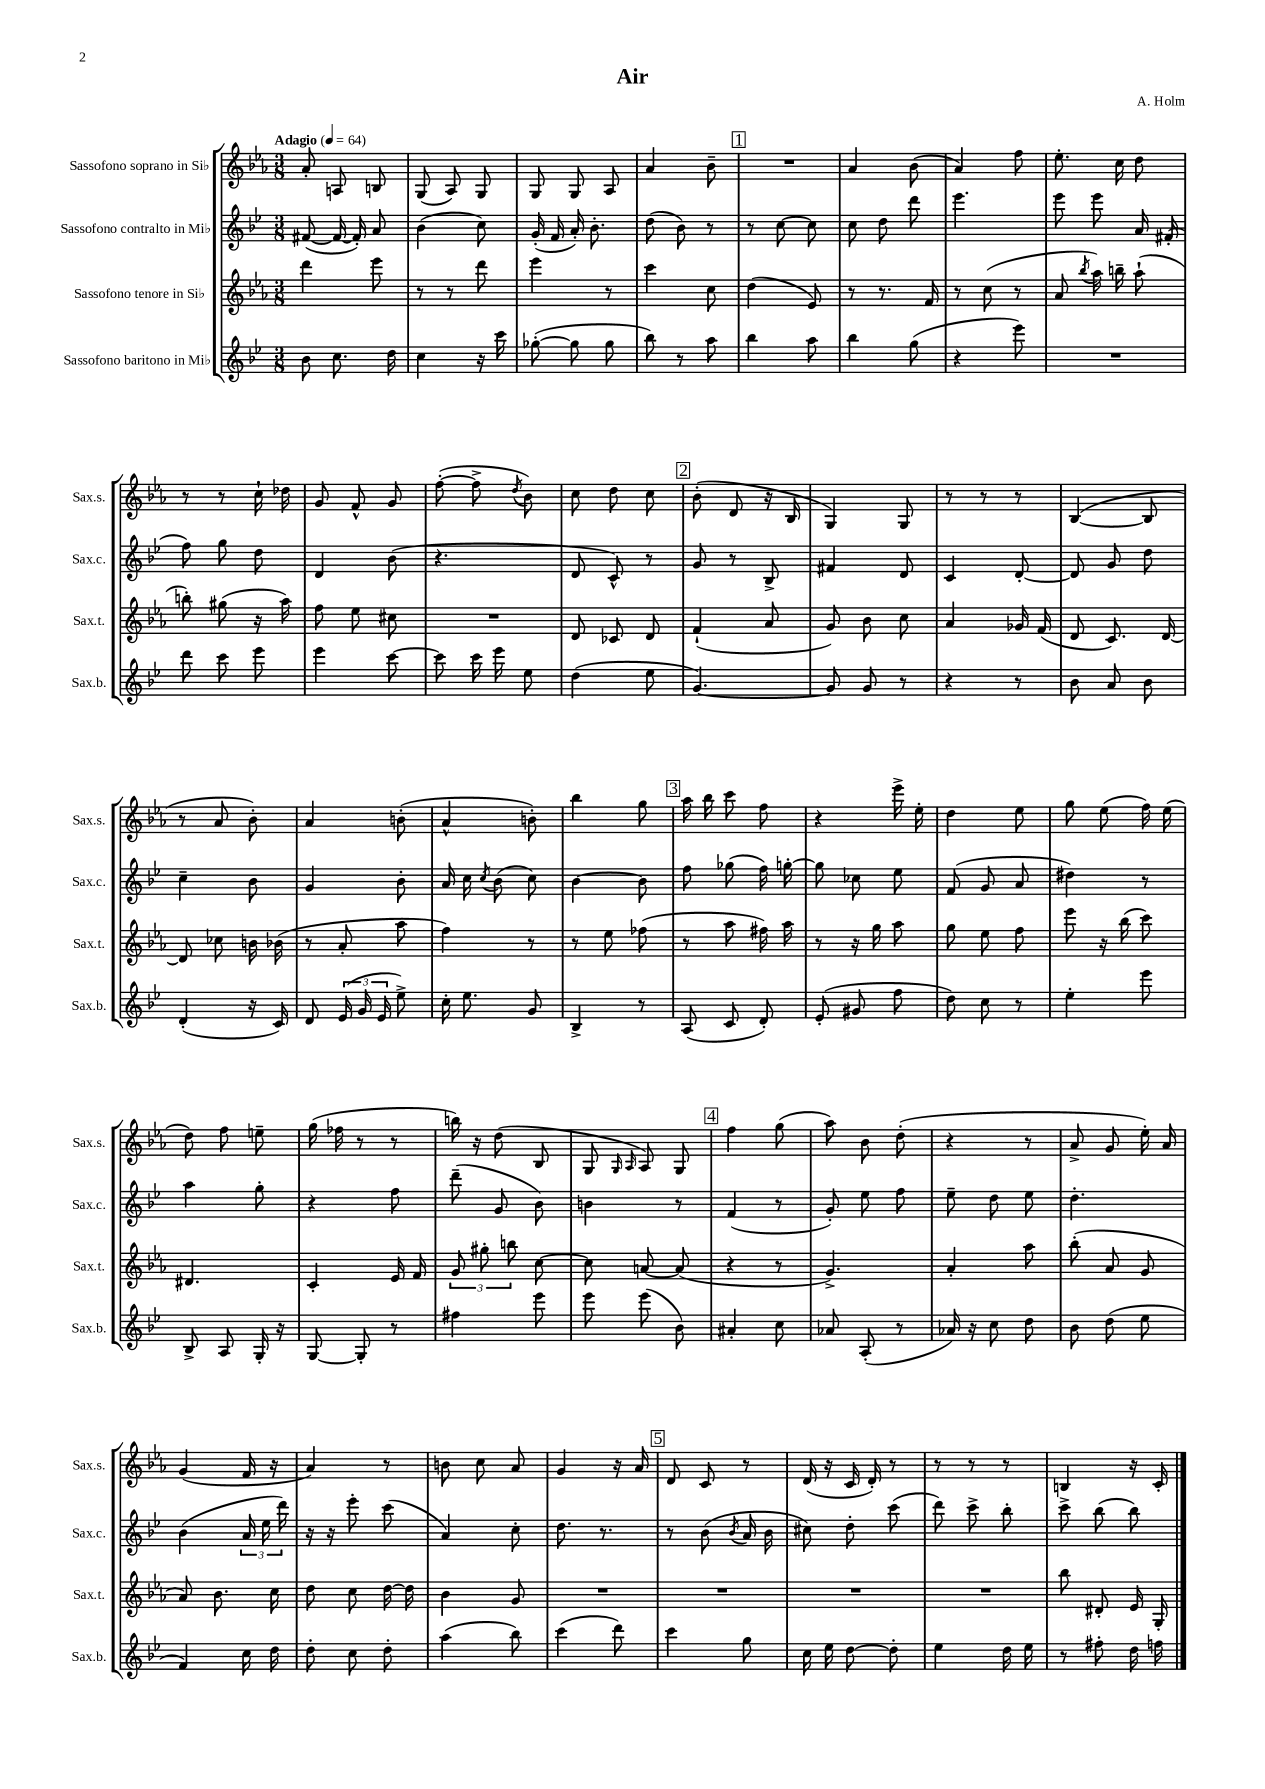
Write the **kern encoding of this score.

**kern	**kern	**kern	**kern
*staff4	*staff3	*staff2	*staff1
*clefG2	*clefG2	*clefG2	*clefG2
*k[b-e-]	*k[b-e-a-]	*k[b-e-]	*k[b-e-a-]
*M3/8	*M3/8	*M3/8	*M3/8
*MM64	*MM64	*MM64	*MM64
8b-\	4ddd\	([8f#/	8a-'/
8.cc\	.	16f#/_	8A/
.	.	16f#'/])	.
.	8eee-\	8a/	8B/
16dd\	.	.	.
=	=	=	=
4cc\	8r	(4b-\	(8G/
.	8r	.	8A-/)
16r	8ddd\	8cc\)	8G/
16ccc\	.	.	.
=	=	=	=
([8gg-'\	4eee-\	(16g'/	8G/
.	.	16f/	.
8gg-\]	.	16a'/)	8G/
.	.	8.b-'\	.
8gg-\	8r	.	8A-/
=	=	=	=
8bb-\)	4ccc\	(8dd\	4a-/
8r	.	8b-\)	.
8aa\	8cc\	8r	8b-~\
=	=	=	=
4bb-\	(4dd\	8r	4.r
.	.	[8cc\	.
8aa\	8e-/)	8cc\]	.
=	=	=	=
4bb-\	8r	8cc\	4a-/
.	8.r	8dd\	.
(8gg\	.	8ddd\	(8b-\
.	16f/	.	.
=	=	=	=
4r	8r	4.eee-\	4a-/)
.	(8cc\	.	.
8eee-\)	8r	.	8ff\
=	=	=	=
4.r	8a-/	8eee-\	8.ee-'\
.	8qbb-/	.	.
.	16aa-\)	8eee-\	.
.	16bb~\	.	16cc\
.	(8aa-`\	16a/	8dd\
.	.	(16f#'/	.
=	=	=	=
8ddd\	8bb'\)	8ff\)	8r
8ccc\	(8gg#\	8gg\	8r
8eee-\	16r	8dd\	16cc`\
.	16aa-\)	.	16dd-\
=	=	=	=
4eee-\	8ff\	4d/	8g/
.	8ee-\	.	8f^^/
[8ccc\	8cc#\	(8b-\	8g/
=	=	=	=
8ccc\]	4.r	4.r	([8ff'\
16ccc\	.	.	8ff^\]
16eee-\	.	.	.
.	.	.	8qdd/
8ee-\	.	.	8b-\)
=	=	=	=
(4dd\	8d/	8d/	8cc\
.	8c-/	8c^^/)	8dd\
8ee-\	8d/	8r	8cc\
=	=	=	=
[4.g/)	(4f`/	8g/	(8b-'\
.	.	8r	8d/
.	8a-/	8B-^/	16r
.	.	.	16B-/
=	=	=	=
8g/]	8g/)	4f#/	4G/)
8g/	8b-\	.	.
8r	8cc\	8d/	8G/
=	=	=	=
4r	4a-/	4c/	8r
.	.	.	8r
8r	16g-/	[8d'/	8r
.	(16f/	.	.
=	=	=	=
8b-\	8d/	8d/]	([4B-/
8a/	8.c/)	8g/	.
8b-\	.	8dd\	8B-/]
.	[16d/	.	.
=	=	=	=
(4d'/	8d/]	4cc~\	8r
.	8cc-\	.	8a-/
16r	16b\	8b-\	8b-'\)
16c/)	(16b-\	.	.
=	=	=	=
8d/	8r	4g/	4a-/
(24e-/	8a-'/	.	.
24g/	.	.	.
24e-/	.	.	.
8ee-^\)	8aa-\	8b-'\	(8b'\
=	=	=	=
16cc'\	4ff\)	16a/	4a-^^/
8.ee-\	.	16cc\	.
.	.	8qcc/	.
.	.	(8b-\	.
8g/	8r	8cc\)	8b'\)
=	=	=	=
4B-^/	8r	[4b-\	4bb-\
.	8ee-\	.	.
8r	(8ff-\	8b-\]	8gg\
=	=	=	=
(8A/	8r	8ff\	16aa-\
.	.	.	16bb-\
8c/	8aa-\	(8gg-\	8ccc\
8d'/)	16ff#\)	16ff\)	8ff\
.	16aa-\	[16gg'\	.
=	=	=	=
(8e-'/	8r	8gg\]	4r
8g#/	16r	8cc-\	.
.	16gg\	.	.
8ff\	8aa-\	8ee-\	16eee-^\
.	.	.	16ee-'\
=	=	=	=
8dd\)	8gg\	(8f/	4dd\
8cc\	8ee-\	8g/	.
8r	8ff\	8a/	8ee-\
=	=	=	=
4ee-'\	8eee-\	4dd#\)	8gg\
.	16r	.	(8ee-\
.	(16bb-\	.	.
8eee-\	8ccc\)	8r	16ff\)
.	.	.	(16ee-\
=	=	=	=
8B-^/	4.d#/	4aa\	8dd\)
8A/	.	.	8ff\
16G'/	.	8gg'\	8ee~\
16r	.	.	.
=	=	=	=
[8G/	4c'/	4r	(16gg\
.	.	.	16ff-\
8G'/]	.	.	8r
8r	16e-/	8ff\	8r
.	16f/	.	.
=	=	=	=
4ff#\	12g/	(8ddd~\	16bb\)
.	.	.	16r
.	12gg#'\	.	.
.	.	8g/	(8dd\
.	12bb\	.	.
8eee-\	[8cc\	8b-\)	8B-/
=	=	=	=
8eee-\	8cc\]	4b\	8G/
.	.	.	16qqG/
.	.	.	16qqA-/
(8eee-\	[8a/	.	8A-/)
8b-\)	(8a/]	8r	8G/
=	=	=	=
4a#'/	4r	(4f/	4ff\
8cc\	8r	8r	(8gg\
=	=	=	=
8a-/	4.g^/)	8g'/)	8aa-\)
(8A'/	.	8ee-\	8b-\
8r	.	8ff\	(8dd'\
=	=	=	=
16a-/)	4a-'/	8ee-~\	4r
16r	.	.	.
8cc\	.	8dd\	.
8dd\	8aa-\	8ee-\	8r
=	=	=	=
8b-\	(8bb-'\	4.dd'\	8a-^/
(8dd\	8a-/	.	8g/
8ee-\	8g/	.	16ee-'\)
.	.	.	16a-/
=	=	=	=
4f/)	8a-/)	(4b-\	(4g/
.	8.b-\	.	.
16cc\	.	24a/	16f/
.	.	24ee-\	.
16dd\	16cc\	.	16r
.	.	24ddd\)	.
=	=	=	=
8dd'\	8dd\	16r	4a-/)
.	.	16r	.
8cc\	8cc\	8eee-'\	.
8dd'\	[16dd\	(8ccc\	8r
.	16dd\]	.	.
=	=	=	=
(4aa\	4b-\	4a/)	8b\
.	.	.	8cc\
8bb-\)	8g/	8cc'\	8a-/
=	=	=	=
(4ccc\	4.r	8.dd\	4g/
.	.	8.r	.
8ddd\)	.	.	16r
.	.	.	16a-/
=	=	=	=
4ccc\	4.r	8r	8d/
.	.	(8b-\	8c/
.	.	8qb-/	.
8gg\	.	16a/	8r
.	.	16b-\	.
=	=	=	=
16cc\	4.r	8cc#\)	(16d/
16ee-\	.	.	16r
[8dd\	.	8dd'\	16c/
.	.	.	16d'/)
8dd'\]	.	(8ccc\	8r
=	=	=	=
4ee-\	4.r	8ddd\)	8r
.	.	8ccc^\	8r
16dd\	.	8bb-'\	8r
16ee-\	.	.	.
=	=	=	=
8r	8bb-\	8ccc^\	4B/
8ff#'\	8d#'/	(8bb-\	.
16dd\	16e-/	8bb-\)	16r
16ff\	16G'/	.	16c'/
==	==	==	==
*-	*-	*-	*-
